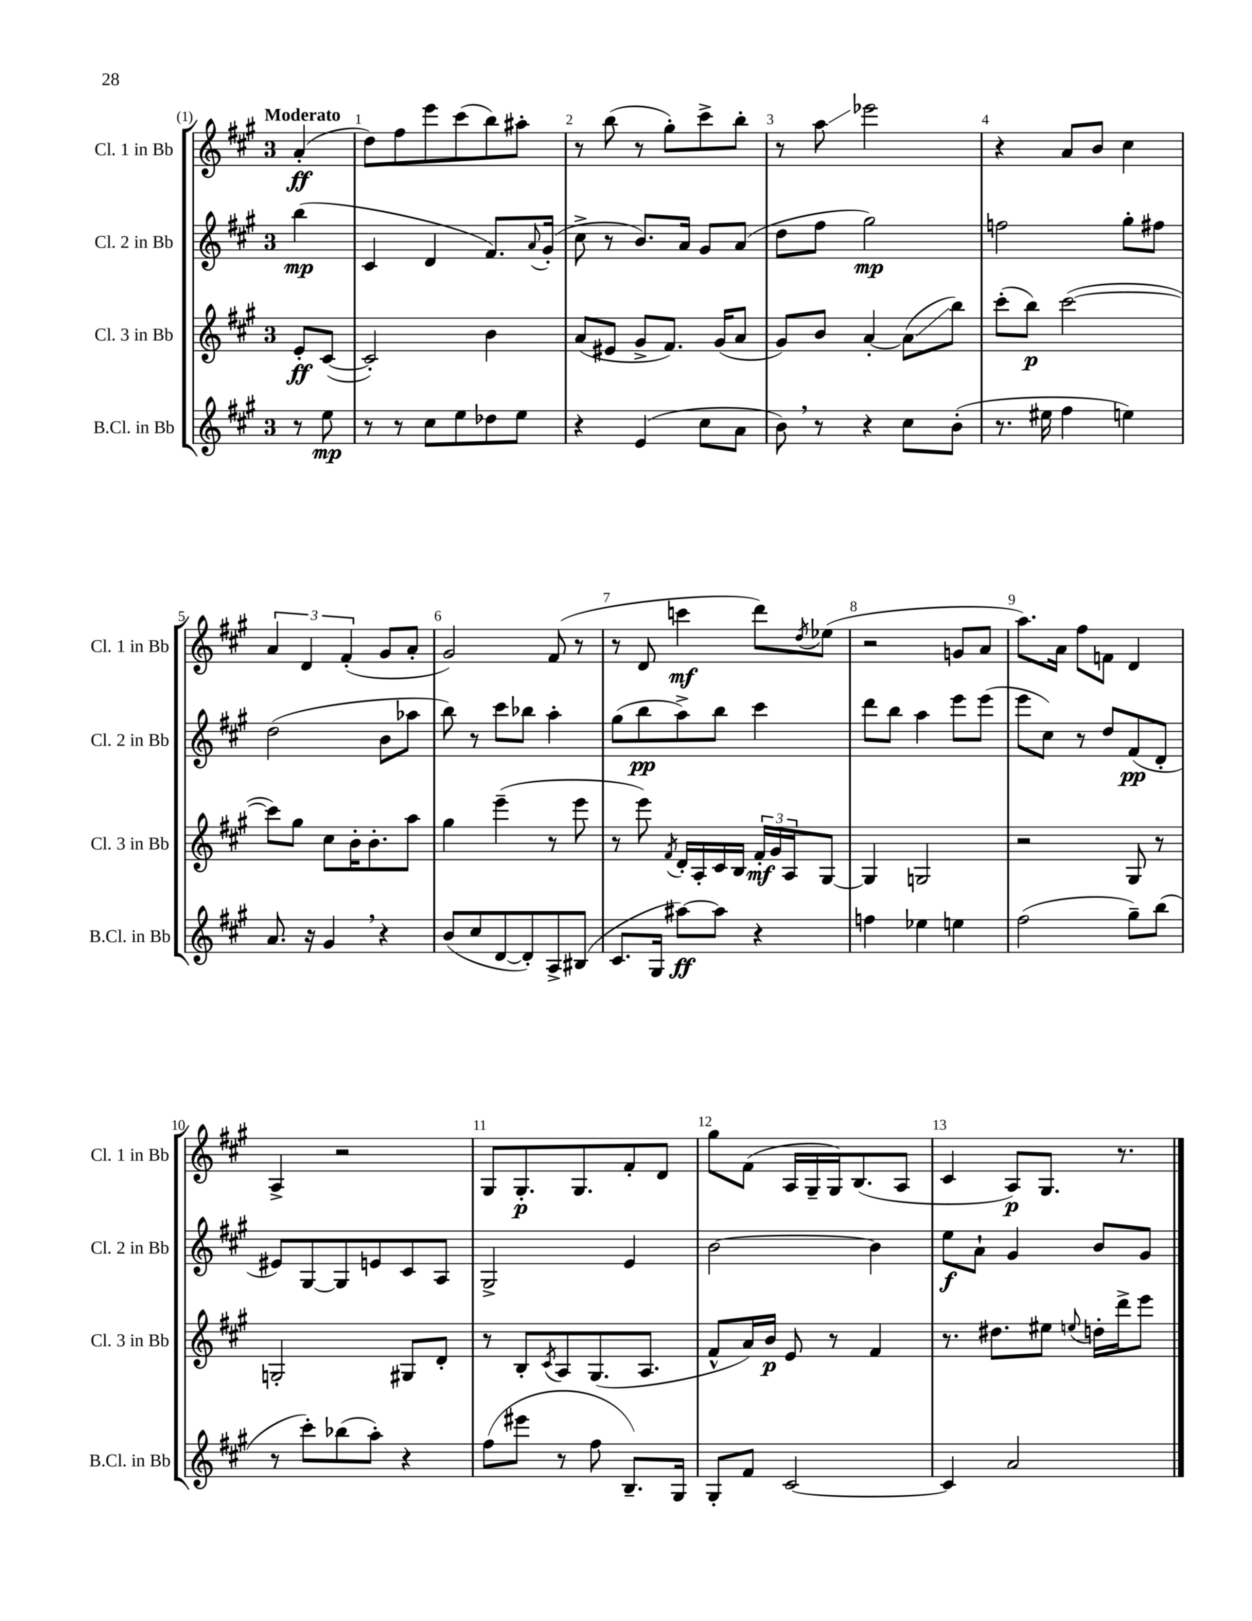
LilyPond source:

<<
\new StaffGroup <<
\new Staff = "s0" \with { instrumentName = "Cl. 1 in Bb" shortInstrumentName = "Cl. 1 in Bb" } {
    \clef treble \key a \major \once \override Staff.TimeSignature.style = #'single-digit \time 3/4 \partial 4 \tempo "Moderato"
    a'4-.\ff( |
    d''8) fis''8 e'''8 cis'''8( b''8) ais''8-. |
    r8 b''8( r8 gis''8-.) cis'''8-> b''8-. |
    r8 a''8\glissando ees'''2 |
    r4 a'8 b'8 cis''4 |
    \tuplet 3/2 { a'4 d'4 fis'4-.( } gis'8 a'8-. |
    gis'2) fis'8( r8 |
    r8 d'8 c'''4\mf d'''8) \acciaccatura { d''8 } ees''8( |
    r2 g'8 a'8 |
    a''8.) a'16 fis''8 f'8 d'4 |
    a4-> r2 |
    gis8 gis8.-.\p gis8. fis'8-. d'8 |
    gis''8 fis'8( a16 gis16-- gis16) b8.( a8 |
    cis'4 a8\p) gis8. r8. \bar "|." |
}
\new Staff = "s1" \with { instrumentName = "Cl. 2 in Bb" shortInstrumentName = "Cl. 2 in Bb" } {
    \clef treble \key a \major \once \override Staff.TimeSignature.style = #'single-digit \time 3/4 \partial 4
    b''4\mp( |
    cis'4 d'4 fis'8.) \appoggiatura { a'8 } gis'16-.( |
    cis''8-> r8 b'8.) a'16 gis'8 a'8( |
    d''8 fis''8 gis''2\mp) |
    f''2 gis''8-. fis''8 |
    d''2( b'8 aes''8 |
    b''8) r8 cis'''8 bes''8 a''4-. |
    gis''8( b''8\pp a''8->) b''8 cis'''4 |
    d'''8 b''8 a''4 e'''8 e'''8( |
    e'''8 cis''8) r8 d''8 fis'8\pp( d'8-. |
    eis'8) gis8~ gis8 e'8 cis'8 a8 |
    gis2-> e'4 |
    b'2~ b'4 |
    e''8\f a'8-! gis'4 b'8 gis'8 \bar "|." |
}
\new Staff = "s2" \with { instrumentName = "Cl. 3 in Bb" shortInstrumentName = "Cl. 3 in Bb" } {
    \clef treble \key a \major \once \override Staff.TimeSignature.style = #'single-digit \time 3/4 \partial 4
    e'8-.\ff cis'8~( |
    cis'2-.) b'4 |
    a'8( eis'8 gis'8-> fis'8.) gis'16( a'8 |
    gis'8) b'8 a'4~-. a'8\glissando( b''8) |
    cis'''8-.( b''8\p) cis'''2~( |
    cis'''8) gis''8 cis''8 b'16-. b'8.-. a''8 |
    gis''4 e'''4--( r8 e'''8 |
    r8 e'''8) \acciaccatura { fis'8 } d'16-. a16-. cis'16 b16 \tuplet 3/2 { fis'16-.\mf gis'16 a16 } gis8~ |
    gis4 g2 |
    r2 gis8 r8 |
    g2-. gis8 d'8-. |
    r8 b8-. \acciaccatura { cis'8 } a8 gis8.( a8. |
    fis'8-^ a'16) b'16\p e'8 r8 fis'4 |
    r8. dis''8. eis''8 \appoggiatura { e''8 } d''16-. d'''16-> e'''8 \bar "|." |
}
\new Staff = "s3" \with { instrumentName = "B.Cl. in Bb" shortInstrumentName = "B.Cl. in Bb" } {
    \clef treble \key a \major \once \override Staff.TimeSignature.style = #'single-digit \time 3/4 \partial 4
    r8 e''8\mp |
    r8 r8 cis''8 e''8 des''8 e''8 |
    r4 e'4( cis''8 a'8 |
    b'8) \breathe r8 r4 cis''8 b'8-.( |
    r8. eis''16 fis''4 e''4) |
    a'8. r16 gis'4 \breathe r4 |
    b'8( cis''8 d'8~ d'8-.) a8-> bis8( |
    cis'8. gis16 ais''8~\ff) ais''8 r4 |
    f''4 ees''4 e''4 |
    fis''2( gis''8--) b''8( |
    r8 cis'''8-.) bes''8( a''8-.) r4 |
    fis''8( eis'''8 r8 fis''8 b8.--) gis16 |
    gis8-. fis'8 cis'2~ |
    cis'4 a'2 \bar "|." |
}
>>
>>
\layout { \context { \Score \override BarNumber.break-visibility = ##(#f #t #t) barNumberVisibility = #all-bar-numbers-visible } }
